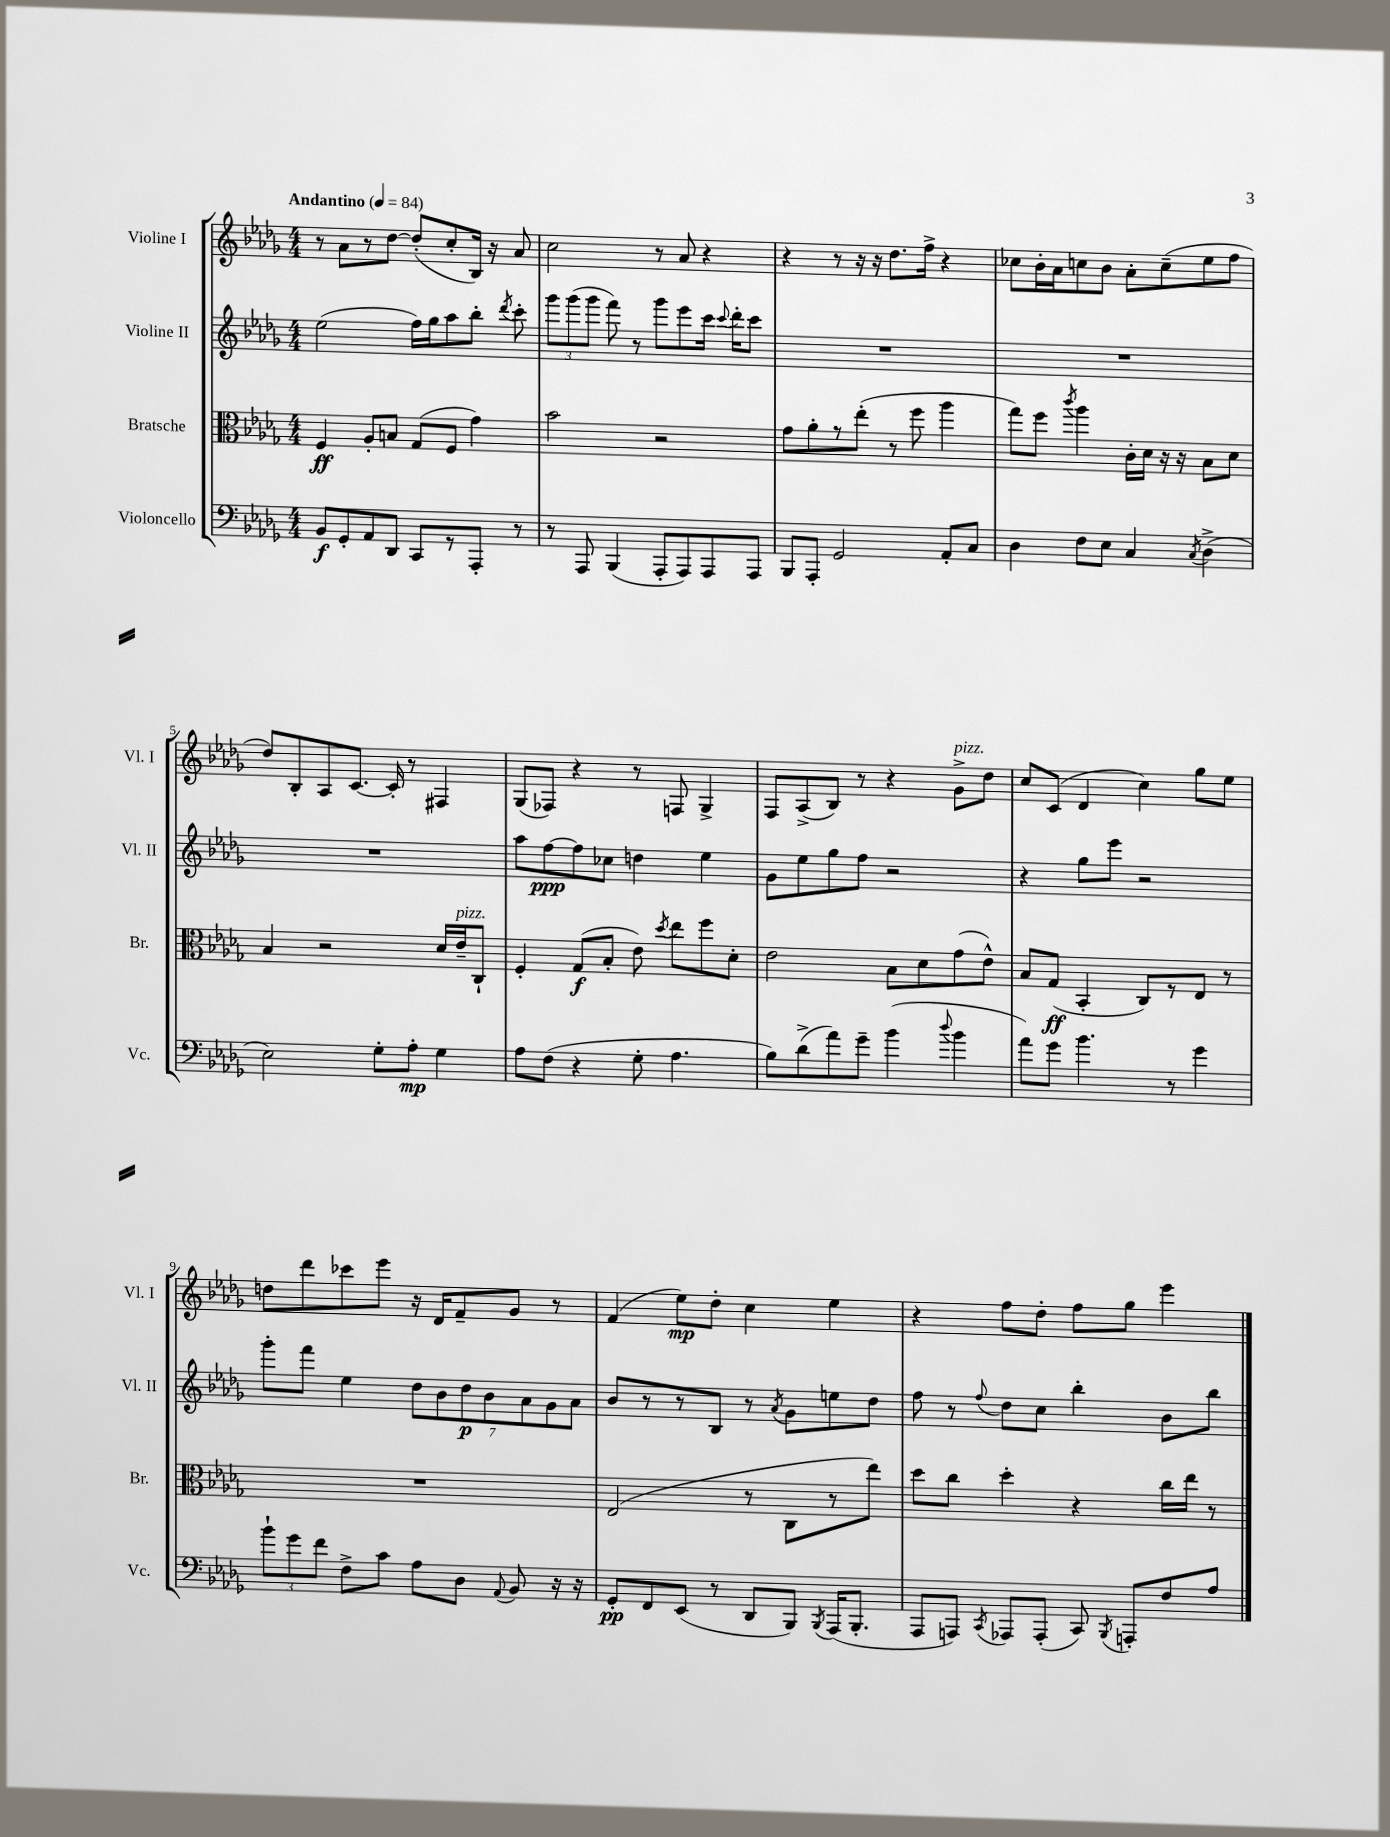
<<
\new StaffGroup <<
\new Staff = "s0" \with { instrumentName = "Violine I" shortInstrumentName = "Vl. I" } {
    \clef treble \key des \major \numericTimeSignature \time 4/4 \tempo "Andantino" 4 = 84
    \autoBeamOff r8 aes'8[ r8 des''8]~ des''8[-.( c''8-. bes16]) r16 aes'8 |
    c''2 r8 aes'8 r4 |
    r4 r8 r16 r16 des''8.[ f''16]-> r4 |
    ces''8[ bes'16-. aes'16 c''8 bes'8] aes'8[-. c''8--( ees''8 f''8] |
    des''8[) bes8-. aes8 c'8.]~ c'16-. r8 fis4 |
    ges8[( fes8]) r4 r8 f8 ges4-> |
    f8[ aes8->( bes8]) r8 r4 ges'8[->^\markup { \italic "pizz." } des''8] |
    c''8[ c'8]( des'4 c''4) ges''8[ ees''8] |
    d''8[ des'''8 ces'''8 ees'''8] r16 des'16[ f'8-- ges'8] r8 |
    f'4( ees''8[\mp) des''8]-. c''4 ees''4 |
    r4 f''8[ des''8]-. f''8[ ges''8] ees'''4 \bar "|." |
}
\new Staff = "s1" \with { instrumentName = "Violine II" shortInstrumentName = "Vl. II" } {
    \clef treble \key des \major \numericTimeSignature \time 4/4
    \autoBeamOff ees''2( f''16[) ges''16 aes''8 bes''8]-. \acciaccatura { des'''8 } c'''8-. |
    \tuplet 3/2 { ges'''8[ ges'''8( ges'''8] } f'''8) r8 ges'''8[ ees'''8 c'''16] \appoggiatura { c'''8 } des'''16[-. c'''8] |
    R1 |
    R1 |
    R1 |
    aes''8[ f''8~\ppp f''8 ces''8] d''4 ees''4 |
    ges'8[ ees''8 ges''8 f''8] r2 |
    r4 ges''8[ ees'''8] r2 |
    ges'''8[-. f'''8] ees''4 \tuplet 7/4 { des''8[ bes'8 des''8\p bes'8 aes'8 ges'8 aes'8] } |
    bes'8[ r8 r8 bes8] r8 \acciaccatura { aes'8 } ges'8[ e''8 des''8] |
    f''8 r8 \appoggiatura { f''8 } des''8[ c''8] bes''4-. bes'8[ bes''8] \bar "|." |
}
\new Staff = "s2" \with { instrumentName = "Bratsche" shortInstrumentName = "Br." } {
    \clef alto \key des \major \numericTimeSignature \time 4/4
    \autoBeamOff f4\ff aes8[-. b8] ges8[( f8] ges'4) |
    bes'2 r2 |
    ges'8[ aes'8-. r8 ees''8]-.( r8 f''8 aes''4 |
    ges''8[) f''8] \acciaccatura { c'''8 } aes''4 c'16[-. des'16] r16 r16 bes8[ des'8] |
    bes4 r2 des'16[ ees'16--^\markup { \italic "pizz." } c8]-! |
    f4-. ges8[\f( bes8]-. ees'8) \acciaccatura { des''8 } ees''8[ f''8 des'8]-. |
    ees'2 bes8[ des'8 ges'8( ees'8]-^) |
    bes8[ ges8]\ff( bes,4-. c8[) r8 ees8] r8 |
    R1 |
    ees2( r8 c8[ r8 ees''8]) |
    des''8[ c''8] des''4-. r4 c''16[ ees''16] r8 \bar "|." |
}
\new Staff = "s3" \with { instrumentName = "Violoncello" shortInstrumentName = "Vc." } {
    \clef bass \key des \major \numericTimeSignature \time 4/4
    \autoBeamOff bes,8[\f ges,8-. aes,8 des,8] c,8[ r8 aes,,8]-. r8 |
    r8 aes,,8 bes,,4( aes,,8[-. aes,,8) aes,,8 aes,,8] |
    bes,,8[ aes,,8]-. ges,2 aes,8[-. c8] |
    des4 f8[ ees8] c4 \acciaccatura { c8 } des4->( |
    ees2) ges8[-. aes8]-.\mp ges4 |
    aes8[ f8]( r4 ges8-. aes4. |
    bes8[) des'8->( aes'8) ges'8]-- bes'4( \appoggiatura { des''8 } bes'4 |
    aes'8[) ges'8] bes'4. r8 ges'4 |
    \tuplet 3/2 { bes'8[-! ges'8 f'8] } f8[-> c'8] aes8[ des8] \appoggiatura { aes,8 } bes,8 r16 r16 |
    ges,8[-.\pp f,8 ees,8]( r8 des,8[ bes,,8]) \acciaccatura { bes,,8 } aes,,16[( bes,,8.]-. |
    aes,,8[ a,,8]) \acciaccatura { c,8 } aes,,8[ aes,,8]-.( c,8) \acciaccatura { bes,,8 } a,,8[-. f8 aes8] \bar "|." |
}
>>
>>
